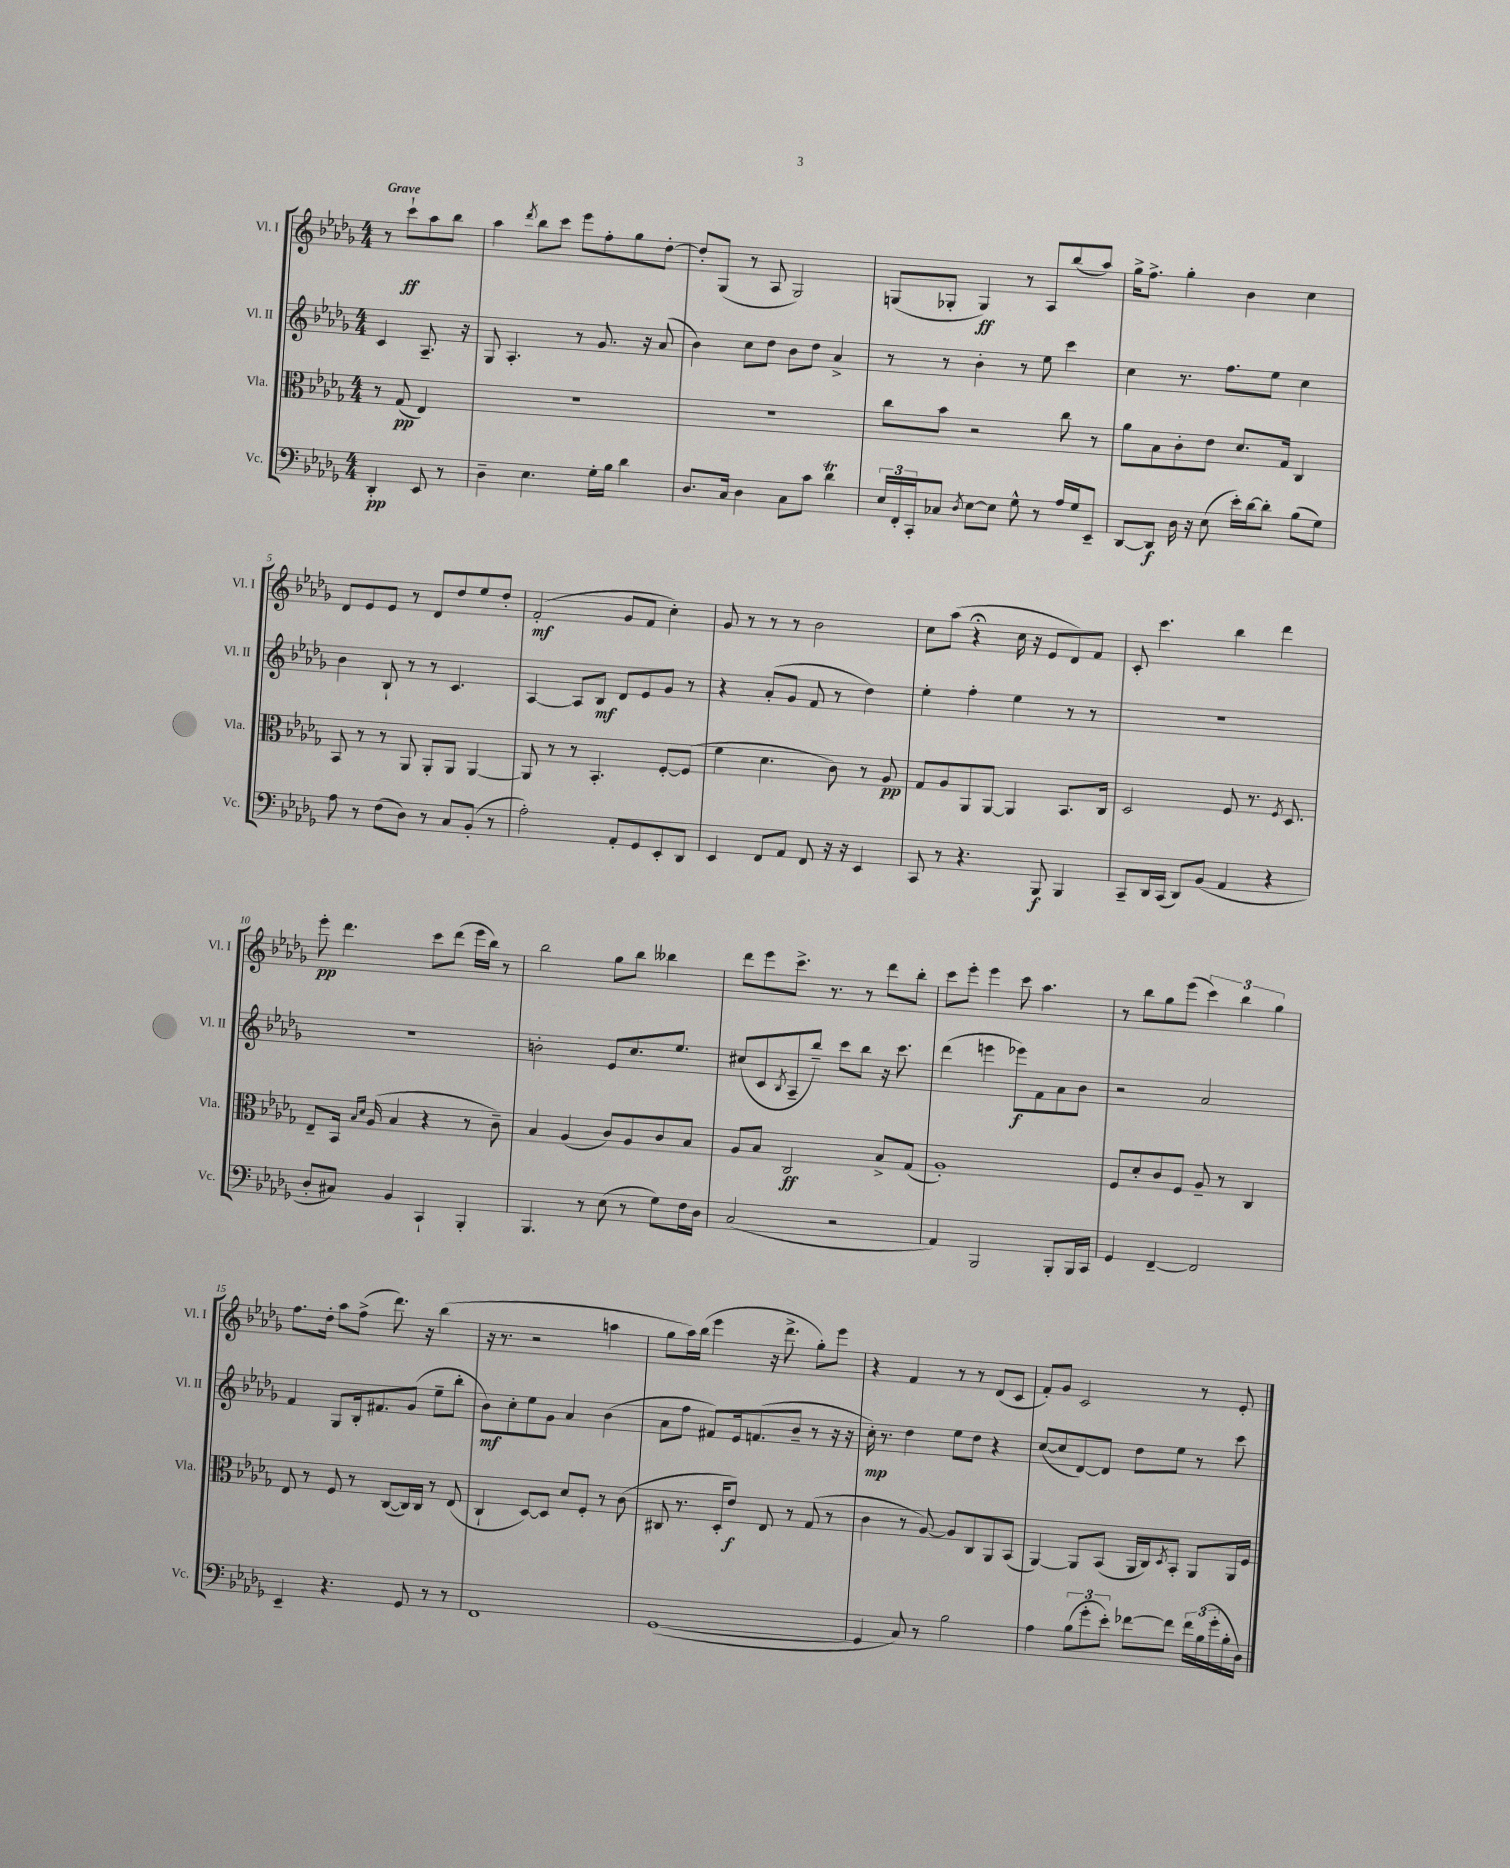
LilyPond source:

<<
\new StaffGroup <<
\new Staff = "s0" \with { instrumentName = "Vl. I" shortInstrumentName = "Vl. I" } {
    \clef treble \key des \major \numericTimeSignature \time 4/4 \partial 2 \tempo "Grave"
    r8 c'''8-!\ff aes''8 bes''8 |
    aes''4 \acciaccatura { des'''8 } bes''8 c'''8 ees'''8 f''8-. ges''8 des''8~-. |
    des''8-. ges8( r8 aes8 ges2) |
    g8( ges8-. ges4\ff) r8 aes8 bes''8( aes''8) |
    ges''16-> f''8.-> ges''4-. bes'4 c''4 |
    des'8 ees'8 ees'8 r8 des'8 des''8 ees''8 des''8-. |
    f'2-.\mf( ges'8 f'8 c''4-.) |
    ges'8 r8 r8 r8 bes'2 |
    c''8 aes''8( r4\fermata c''16 r16 ees'8 des'8) f'8 |
    c'8-. c'''4. bes''4 des'''4 |
    ees'''8-.\pp des'''4. c'''8 des'''8( ees'''16 bes''16) r8 |
    bes''2 ges''8 bes''8 beses''4 |
    des'''8 ees'''8 c'''8.-> r8. r8 des'''8 bes''8-. |
    c'''8 ees'''8-. ees'''4 c'''8 aes''4. |
    r8 bes''8 ges''8 ees'''8( \tuplet 3/2 { c'''4) bes''4 ges''4 } |
    f''8. des''16-. aes''8 f''8->( des'''8.) r16 bes''4( |
    r16 r8. r2 a''4 |
    ges''8 aes''16) bes''16( ees'''4 r16 des'''8.-> ges''8-.) ees'''8 |
    r4 f'4 r8 r8 des'8( c'8 |
    f'8-.) ges'8 c'2 r8 ees'8-. \bar "|." |
}
\new Staff = "s1" \with { instrumentName = "Vl. II" shortInstrumentName = "Vl. II" } {
    \clef treble \key des \major \numericTimeSignature \time 4/4 \partial 2
    c'4 aes8.-- r16 |
    ges8 aes4.-. r8 ges'8. r16 aes'8( |
    bes'4) c''8 des''8 bes'8 des''8 aes'4-> |
    r8 r8 bes'4-. r8 ees''8 c'''4 |
    c''4 r8. f''8. ees''8 c''4 |
    bes'4 bes8-! r8 r8 c'4. |
    aes4~ aes8 bes8\mf des'8 ees'8 ges'8 r8 |
    r4 aes'8-.( ges'8 f'8 r8 des''4) |
    ees''4-. f''4-. ees''4 r8 r8 |
    R1 |
    R1 |
    b'2-. ees'8 c''8. ees''8. |
    cis''8( c'8 \acciaccatura { bes8 } aes8-- bes''8--) c'''8 bes''8 r16 c'''8. |
    des'''4( e'''4 ees'''8\f) f'8 aes'8 bes'8 |
    r2 aes'2 |
    f'4 ges8 bes16-. fis'8. ges'8( ees''8-- bes''8-. |
    bes'8\mf) c''8-. ees''8 ges'8 aes'4 bes'4( |
    aes'8 f''8 fis'8) ees'16 f'8.( bes'8-- r8 r16 r16 |
    c''16-.\mp) r8. des''4 ees''8 des''8 r4 |
    c''8~( c''8 des'8~) des'8 des''8 ees''8 r8 c'''8 \bar "|." |
}
\new Staff = "s2" \with { instrumentName = "Vla." shortInstrumentName = "Vla." } {
    \clef alto \key des \major \numericTimeSignature \time 4/4 \partial 2
    r8 ges8\pp( ees4) |
    R1 |
    R1 |
    c''8 bes'8 r2 c''8 r8 |
    aes'8 bes8 c'8-. ees'8 des'8. ges16 c4 |
    bes,8 r8 r8 aes,8 aes,8-. aes,8 aes,4~ |
    aes,8 r8 r8 bes,4.-. f8~-. f8( |
    f'4 des'4. c'8) r8 aes8\pp |
    ges8 aes8 aes,8 aes,8~ aes,4 bes,8. c16 |
    des2 f8 r8. \acciaccatura { f8 } des8. |
    ees8-- bes,16 \grace { bes16 des'16 } aes16( bes4 r4 r8 c'8--) |
    bes4 aes4( c'8) aes8 c'8 bes8 |
    aes8 bes8 c2\ff bes8-> ges8( |
    aes1-.) |
    f8 des'8-. c'8 f8 aes8-- r8 c4 |
    ees8 r8 f8 r8 c8~( c16) c16 r8 ees8( |
    c4-! des8~) des8 des'8 f8-. r8 c'8( |
    cis8 r8. des16-. ees'8\f) ees8 r8 ges8( r8 |
    c'4 r8 aes8~) aes8 c8 aes,8 bes,8( |
    aes,4~) aes,8 bes,8( aes,16 c16) \acciaccatura { des8 } bes,8-. aes,8 aes,16 f16 \bar "|." |
}
\new Staff = "s3" \with { instrumentName = "Vc." shortInstrumentName = "Vc." } {
    \clef bass \key des \major \numericTimeSignature \time 4/4 \partial 2
    des,4-.\pp ees,8 r8 |
    des4-- ees4. ges16-. bes16 des'4 |
    des8. c16 des4 c8 c'8 des'4\trill |
    \tuplet 3/2 { ees16 f,16-. c,16-. } ces8 \acciaccatura { des8 } ees8~ ees8 ges8-^ r8 aes16 ges16 ees,8-- |
    des,8~ des,8\f des16 r16 ees8( ees'16-.) des'16~ des'8-. bes8( ges8) |
    aes8 r8 f8( des8) r8 c8 bes,8-.( r8 |
    aes2-.) aes,8-. ges,8 ees,8-. des,8 |
    ees,4 f,8 aes,8 f,8 r16 r16 ees,4 |
    c,8 r8 r4. bes,,8\f bes,,4 |
    c,8-- des,16 c,16( des,8) bes,8( aes,4 r4 |
    des8-. cis8) bes,4 c,4-! bes,,4-. |
    bes,,4. r8 ees8( r8 ges8) f16 des16 |
    c2( r2 |
    aes,4) bes,,2 bes,,8-. bes,,16 c,16 |
    ges,4 f,4~-- f,2 |
    ees,4-- r4. ges,8 r8 r8 |
    f,1 |
    ges,1~( |
    ges,4 c8) r8 bes2 |
    aes4 \tuplet 3/2 { bes8( ges'8-. ees'8-.) } fes'8~ fes'8 \tuplet 3/2 { fes'16 bes16( ges'16-. } bes16-. des16) \bar "|." |
}
>>
>>
